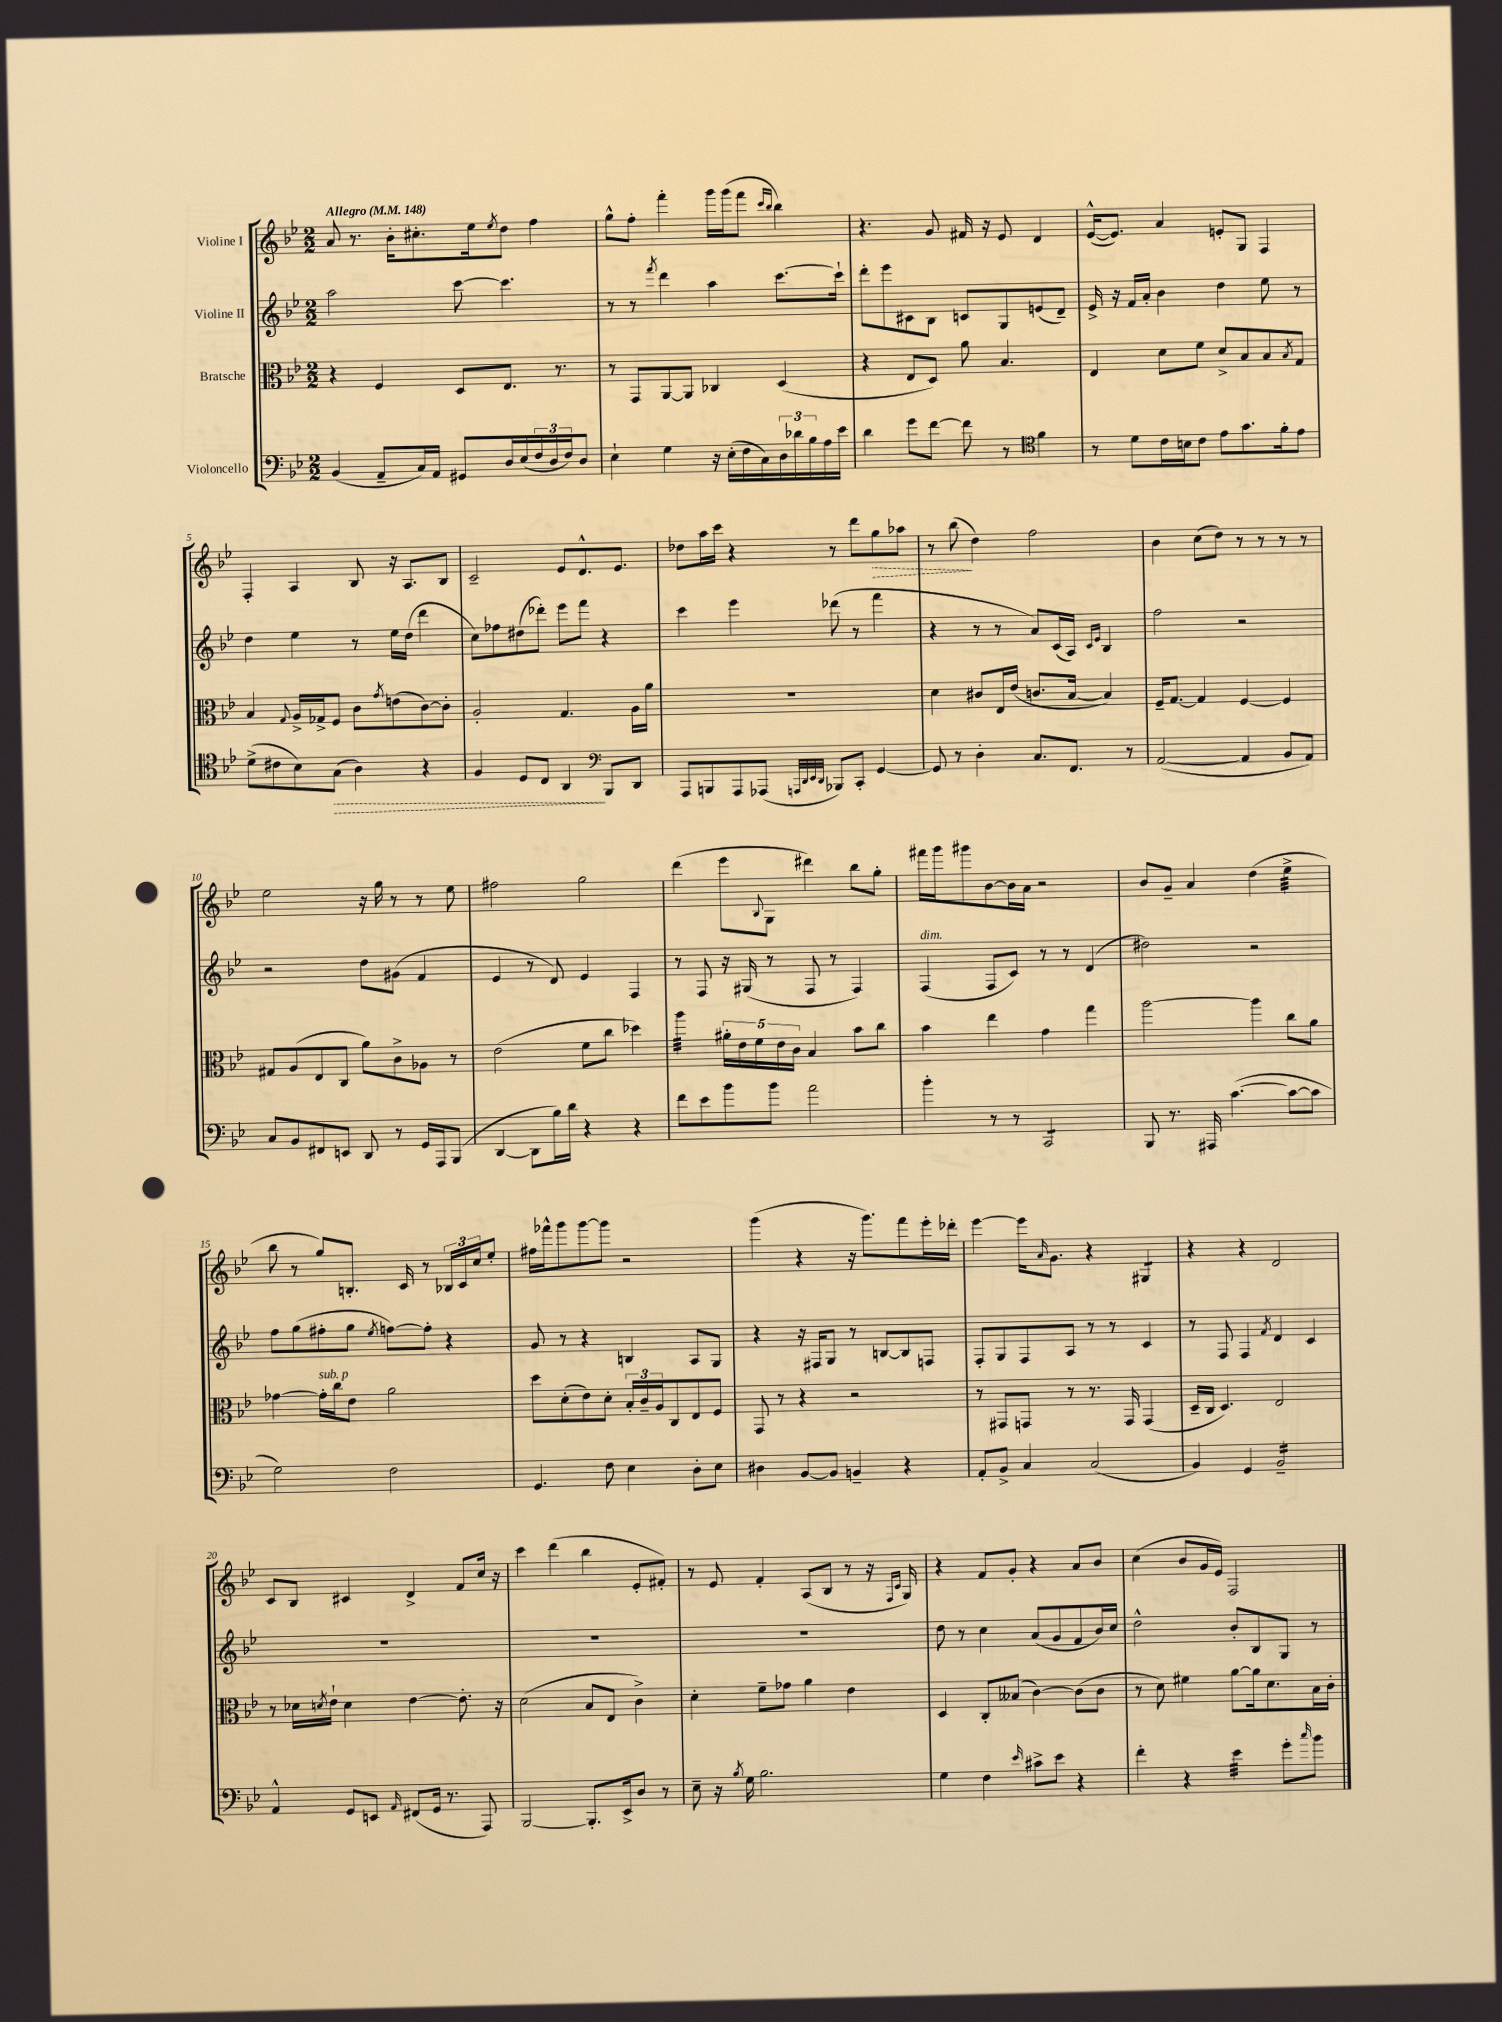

**kern	**kern	**kern	**kern
*staff4	*staff3	*staff2	*staff1
*clefF4	*clefC3	*clefG2	*clefG2
*k[b-e-]	*k[b-e-]	*k[b-e-]	*k[b-e-]
*M2/2	*M2/2	*M2/2	*M2/2
*MM148	*MM148	*MM148	*MM148
(4BB-	4r	2aa	8a
.	.	.	8.r
8AA~	4F	.	.
.	.	.	16b-'
16C)	.	.	8.cc#'
16AA	.	.	.
8GG#	8D	[8ccc	.
.	.	.	16ee-
.	.	.	8qee-
16D	8.E-	4.ccc]	8dd
(16E-	.	.	.
24F	.	.	4ff
24D	.	.	.
.	8.r	.	.
24F)	.	.	.
8D	.	.	.
=	=	=	=
4E-`	8r	8r	8gg^^
.	8GG	8r	8ff'
.	.	8qfff	.
4G	[8AA	4ddd	4fff'
.	8AA]	.	.
16r	4C-	4aa	16ggg
(16E-'	.	.	(16ggg
16F	.	.	8fff
16C)	.	.	.
.	.	.	16qqccc
.	.	.	16qqbb-
24D	(4D	[8.ccc	4bb-)
24d-	.	.	.
24B-	.	.	.
16A	.	.	.
16e-	.	16ccc`]	.
=	=	=	=
4d	4r	8ddd'	4.r
.	.	8eee-	.
8g	8E-	8c#	.
[8f	8D)	8B-	8g
8f]	8a	8c	16f#
.	.	.	16r
8r	4.B-	8G	8e-
*clefC4	*	*	*
4f	.	(8e	4d
.	.	8d~)	.
=	=	=	=
8r	4E-	16e-^	([16e-^^
.	.	16r	8.e-])
8d	.	16f	.
.	.	16a'	.
16c	8d	4b-	4a
16B	.	.	.
8c	8f	.	.
8e-	8d^	4dd	8e'
8.g	8B-	.	8G
.	8B-	8ee-	4F
16f'	.	.	.
.	8qB-	.	.
8e-	8G	8r	.
=	=	=	=
(8d^	4B-	4dd	4F'
8c#	.	.	.
.	8qqG	.	.
8B-)	16A^	4ee-	4A
.	16G-^	.	.
(8G	8F	.	.
4A)	8c	8r	8B-
.	8qg	.	.
.	(8e	16ee-	16r
.	.	(16dd	8.A
4r	[8c)	4ddd	.
.	8c']	.	8B-
=	=	=	=
4F	2A'	8cc)	2c~
.	.	8ff-	.
8D	.	(8dd#	.
8C	.	8ddd-')	.
4AA	4.G	8eee-	8e-
.	.	8fff	8.d^^
*clefF4	*	*	*
8BBB-	.	4r	.
.	.	.	8.e-
8DD	16A	.	.
.	16a	.	.
=	=	=	=
8AAA	1r	4ccc	8dd-
8BBB	.	.	16aa
.	.	.	16ccc
8AAA	.	4eee-	4r
(8AAA-	.	.	.
32qqAAA	.	.	.
32qqDD	.	.	.
32qqEE-	.	.	.
32qqDD	.	.	.
8BBB-)	.	(8ddd-	8r
8CC'	.	8r	8ddd
[4GG	.	4fff	8gg
.	.	.	8aa-
=	=	=	=
8GG]	4d	4r	8r
8r	.	.	(8bb-
4D'	8c#	8r	4dd)
.	16E-	8r	.
.	(16e-	.	.
8.C	8.c	8a)	2ff
.	.	(16c	.
8.FF	[16B-	16A)	.
.	.	16qqc	.
.	.	16qqe-	.
.	4B-])	4B-	.
8r	.	.	.
=	=	=	=
([2AA	16F~	2ff	4b-
.	[8.G	.	.
.	4G]	.	(8cc
.	.	.	8dd)
4AA]	[4F	2r	8r
.	.	.	8r
8BB-	4F]	.	8r
8AA)	.	.	8r
=	=	=	=
8C	8G#	2r	2ee-
8BB-	(8A	.	.
8FF#	8E-	.	.
8EE	8C	.	.
8DD	8a)	8dd	16r
.	.	.	16gg
8r	8c^	(8g#	8r
16GG	8A-	4f	8r
16AAA	.	.	.
(8BBB-	8r	.	8ee-
=	=	=	=
[4DD	(2e-	4e-	2ff#
8DD]	.	8r	.
16B-)	.	8d)	.
16d	.	.	.
4r	8f	4e-	2gg
.	8cc	.	.
4r	4dd-)	4F	.
=	=	=	=
8f	4aa	8r	(4ddd
8e-	.	8F	.
8b-	20a#'	16r	8eee-
.	20e-	.	.
.	.	(16G#	.
.	20f	.	.
.	.	.	8qqB-
8b-	.	8r	8G
.	20e-	.	.
.	20c	.	.
2a	4B-	8F	4ddd#)
.	.	8r	.
.	8b-	4F)	8bb-
.	8cc	.	8gg'
=	=	=	=
4b-'	4b-	(4F	16fff#
.	.	.	16ggg
.	.	.	8ggg#
8r	4ee-	8F	[8b-
8r	.	8c)	16b-]
.	.	.	16a
2CC	4g	8r	2r
.	.	8r	.
.	4gg	(4d	.
=	=	=	=
8BBB-	[2aa	2dd#)	8b-
8.r	.	.	8g~
.	.	.	4a
16AAA#	.	.	.
([4.c	.	.	.
.	4aa]	2r	(4dd
8c_	8cc	.	4ee-^
8c]	8a	.	.
=	=	=	=
2G)	[4g-	8ff	8bb-
.	.	(8gg	8r
.	16g-']	8ff#'	8gg)
.	16cc	.	.
.	8e-	8gg	8.B'
.	.	8qee-	.
2F	2a	[8ff)	.
.	.	.	16c
.	.	8ff']	8r
.	.	4r	24B-
.	.	.	24c
.	.	.	24cc
.	.	.	8ee-'
=	=	=	=
4.GG	8dd	8g	16ff#
.	.	.	16fff-^^
.	(8d'	8r	8ggg
.	8e-)	4r	[8ggg
8F	8d'	.	8ggg]
4E-	24B-'	4B	2r
.	24c~	.	.
.	24A	.	.
.	8C	.	.
8D'	8E-	8A	.
8E-	8F	8G	.
=	=	=	=
4D#	8GG	4r	(4ggg
.	8r	.	.
[8BB-	4r	16r	4r
.	.	16F#	.
8BB-]	.	8G	.
4BB~	2r	8r	16r
.	.	.	8.ggg)
.	.	[8B	.
4r	.	8B]	8fff
.	.	8F	16eee-'
.	.	.	16ddd-'
=	=	=	=
8AA'	8r	8F'	[4eee-
8BB-^	8GG#	8G	.
4C	8GG	8F	16eee-]
.	.	.	16qqa
.	.	.	8.g
.	8r	8A	.
(2C	8.r	8r	4r
.	.	8r	.
.	16GG	.	.
.	(4GG	4c	4G#
=	=	=	=
4BB-)	16D~	8r	4r
.	16C	.	.
.	4.D)	8F	.
4GG	.	4F	4r
.	.	8qf	.
2BB-~	2E-	4d	2d
.	.	4c	.
=	=	=	=
4AA^^	8r	1r	8c
.	16d-	.	8B-
.	8qd	.	.
.	16e-`	.	.
8GG	4d	.	4c#
8EE	.	.	.
16qqAA	.	.	.
(8FF#	[4e-	.	4d^
16GG	.	.	.
8.r	.	.	.
.	8.e-']	.	8f
8AAA)	.	.	16cc
.	16r	.	16r
=	=	=	=
[2BBB-	(2d	1r	4ccc
.	.	.	(4ddd
8.BBB-']	8B-	.	4bb-
.	8E-	.	.
16EE-^	.	.	.
8D	4c^)	.	8e-'
8r	.	.	8f#')
=	=	=	=
8E-~	4d'	1r	8r
16r	.	.	8e-
8qB-	.	.	.
16G	.	.	.
2.B-	8f~	.	4f'
.	8g-	.	.
.	4a	.	(8A
.	.	.	8B-
.	4e-	.	8r
.	.	.	16r
.	.	.	16qqF
.	.	.	16qqc
.	.	.	16G)
=	=	=	=
4G	4D	8dd	4r
.	.	8r	.
4F	8C'	4cc	8f
.	(8B--	.	8g'
16qqe-	.	.	.
8c#^	[4c)	(8a	4r
8e-	.	8g	.
4r	(8c]	8f	8a
.	8c	16b-)	8b-
.	.	16cc	.
=	=	=	=
4f'	8r	2dd^^	(4cc
.	8d)	.	.
4r	4f#	.	8b-
.	.	.	16g
.	.	.	16e-)
4e-	[8a	8b-'	2F
.	16a]	8B-	.
.	8.d	.	.
8g'	.	8G	.
16qqcc	.	.	.
8b-	16B-	8r	.
.	16c'	.	.
==	==	==	==
*-	*-	*-	*-
